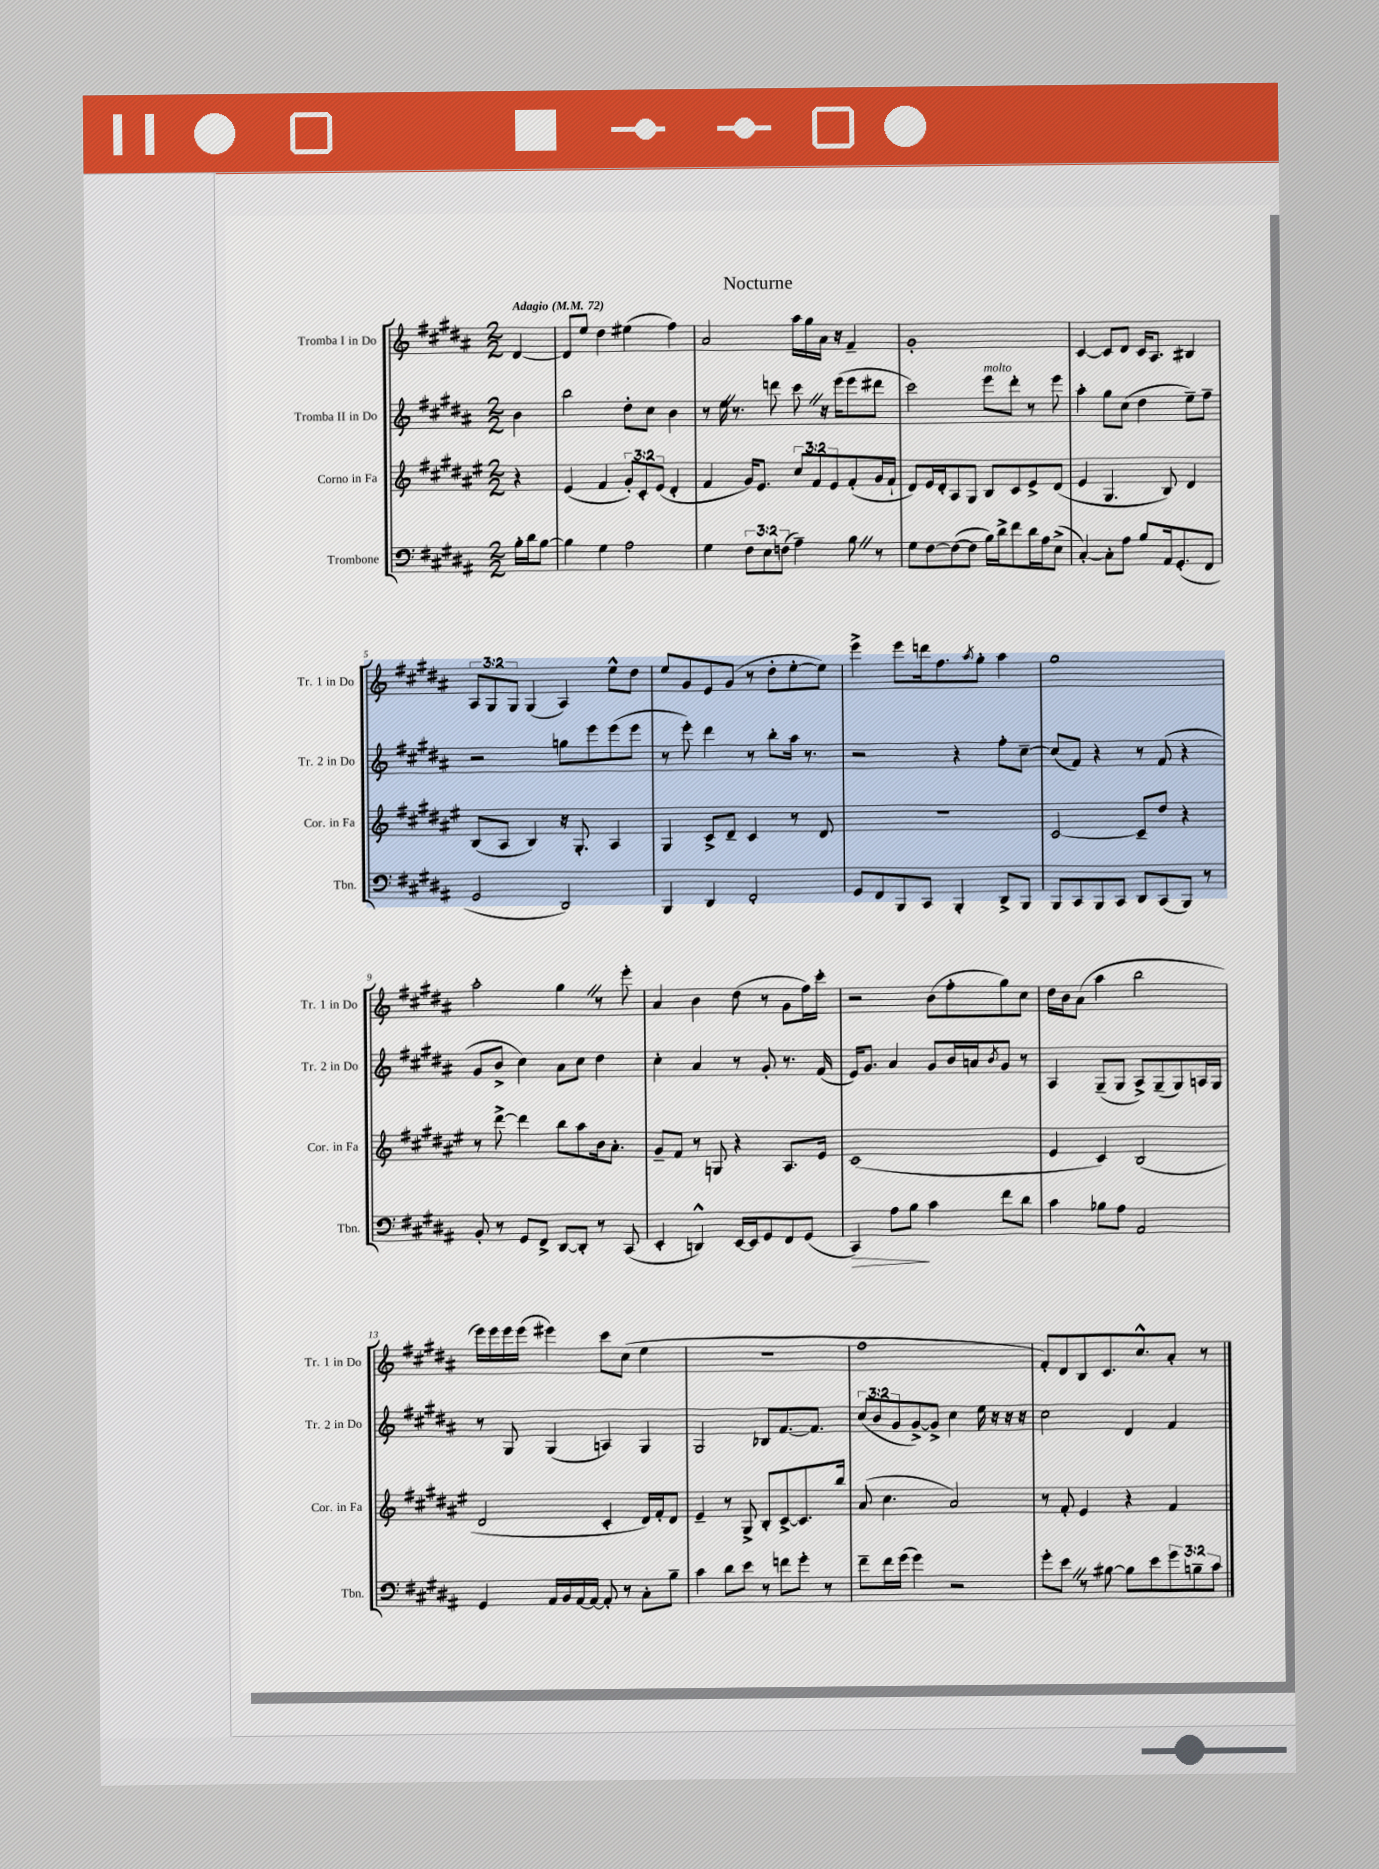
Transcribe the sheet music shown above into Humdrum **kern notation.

**kern	**kern	**kern	**kern
*staff4	*staff3	*staff2	*staff1
*clefF4	*clefG2	*clefG2	*clefG2
*k[f#c#g#d#a#]	*k[f#c#g#d#a#e#]	*k[f#c#g#d#a#]	*k[f#c#g#d#a#]
*M2/2	*M2/2	*M2/2	*M2/2
*MM72	*MM72	*MM72	*MM72
16B'	4r	4b	[4d#
16d#	.	.	.
[8B	.	.	.
=	=	=	=
4B]	(4e#	2bb	8d#]
.	.	.	8ee
4G#	4f#	.	4dd#
2A#	12g#')	8dd#'	(4ee#
.	12c#'	.	.
.	.	8cc#	.
.	(12e#	.	.
.	4d#'	4b	4ff#)
=	=	=	=
4G#	4f#	8r	2a#
.	.	16ee	.
.	.	8.r	.
12F#	16g#)	.	.
.	8.e#	.	.
12E	.	.	.
.	.	8ddd	.
(12F	.	.	.
4A#~)	12cc#	8ccc#	16aa#
.	.	.	16gg#
.	12f#	.	.
.	.	16r	16a#
.	12e#	.	.
.	.	(16eee	16r
8B	(8f#'	8eee	4f#~
8r	16g#	8ddd#	.
.	16f#`	.	.
=	=	=	=
8G#	8d#)	2ccc#)	1g#'
[8F#	16e#	.	.
.	16d#'	.	.
(8F#_	8A#	.	.
8F#]	8G#	.	.
16B)	8B	8eee	.
16d#^	.	.	.
8f#	8c#	8ddd#'	.
16d#	8e#^	8r	.
16A#	.	.	.
(8E^	(8d#	8eee	.
=	=	=	=
[4C#')	4e#	4aa#'	[4c#
8C#']	4.G#	8gg#	8c#]
8A#	.	(8cc#	8d#
8B	.	4dd#	16c#
.	.	.	8.A#
16AA#	8B)	.	.
(8.GG#'	.	.	.
.	4d#	8ee~)	4B#
8FF#	.	8ff#~	.
=	=	=	=
2GG#	(8B	2r	12A#
.	.	.	12G#
.	8A#	.	.
.	.	.	12G#
.	4B)	.	(4G#
2DD#)	16r	8gg	4A#)
.	8.G#'	.	.
.	.	8eee	.
.	4A#	(8eee	8ee^^
.	.	8eee	8dd#
=	=	=	=
4BBB	4G#	8r	8ee
.	.	8eee')	8g#
4DD#	8c#^	4ddd#	8e
.	8d#~	.	(8g#
2FF#'	4c#	8r	8r
.	.	8bb'	8dd#'
.	8r	16aa#	[8ee'
.	.	8.r	.
.	8d#	.	8ee])
=	=	=	=
8GG#	1r	2r	4eee^
8FF#	.	.	.
8BBB	.	.	8eee
8CC#	.	.	16ddd
.	.	.	8.ff#
4BBB'	.	4r	.
.	.	.	8qaa#
.	.	.	8gg#'
8DD#^	.	8ff#'	4aa#
8BBB	.	[8cc#~	.
=	=	=	=
8BBB	[2c#	(8cc#]	1gg#
8CC#	.	8f#)	.
8BBB	.	4r	.
8CC#	.	.	.
8DD#	8c#~]	8r	.
(8CC#	8dd#	(8f#	.
8BBB)	4r	4r	.
8r	.	.	.
=	=	=	=
8BB'	8r	8g#	2aa#'
8r	[8ddd#^	8b^	.
8GG#	4ddd#]	4cc#)	.
8FF#^	.	.	.
[8DD#	8bb	8a#	4gg#
8DD#']	8aa#	8cc#	.
8r	16b	4dd#	8r
.	8.a#'	.	.
(8CC#	.	.	8eee'
=	=	=	=
4EE'	8g#~	4cc#'	4a#
.	8f#	.	.
4DD^^)	8r	4a#	4b
.	8G	.	.
[16EE	4r	8r	(8dd#
16EE]	.	.	.
8GG#	.	8g#'	8r
8FF#	8.A#	8.r	8g#
(8GG#	.	.	16ff#)
.	16e#	(16f#	16ccc#'
=	=	=	=
4CC#)	(1c#	16e)	2r
.	.	8.g#	.
8A#	.	4a#	.
8B	.	.	.
4c#	.	8g#	(8b
.	.	16b	8ff#'
.	.	16a	.
.	.	8qb	.
8f#	.	8g#	8gg#)
8d#	.	8r	8cc#
=	=	=	=
4c#	4e#	4A#	16dd#
.	.	.	16b
.	.	.	(8a#
8B-	4c#)	(8G#~	4aa#
8A#	.	8G#	.
2AA#	(2B	8A#^)	2bb
.	.	(8G#~	.
.	.	8G#)	.
.	.	16A	.
.	.	16G#	.
=	=	=	=
4GG#	2d#	8r	16eee)
.	.	.	16eee
.	.	8G#	16eee
.	.	.	(16eee
16AA#	.	(4G#	4eee#)
16BB	.	.	.
[16AA#	.	.	.
16AA#_	.	.	.
8AA#']	4c#'	4A)	8ccc#
8r	.	.	(8cc#
8C#'	16d#)	4G#	4ee
.	16f#'	.	.
8B~	8d#	.	.
=	=	=	=
4c#	4e#~	2G#	1r
8d#	8r	.	.
8e	8G#^	.	.
8r	8B'	8B-	.
8f	[8c#^	[8.f#	.
8g#'	8.c#]	.	.
.	.	8.f#]	.
8r	.	.	.
.	16bb	.	.
=	=	=	=
8f#~	(8a#	(12cc#	1ff#
.	.	12b	.
16f#	4.cc#	.	.
.	.	12g#	.
(16g#	.	.	.
4g#)	.	[8g#^)	.
.	.	8g#^]	.
2r	2a#)	4cc#	.
.	.	16ee	.
.	.	16r	.
.	.	16r	.
.	.	16r	.
=	=	=	=
8g#'	8r	2cc#	8f#')
8e	8f#'	.	8d#
8r	4e#	.	8B
[8B#	.	.	8.c#
8B#]	4r	4d#	.
.	.	.	8.cc#^^
8e	.	.	.
12g#	4f#	4f#	8a#'
12B~	.	.	.
.	.	.	8r
12c#	.	.	.
==	==	==	==
*-	*-	*-	*-
